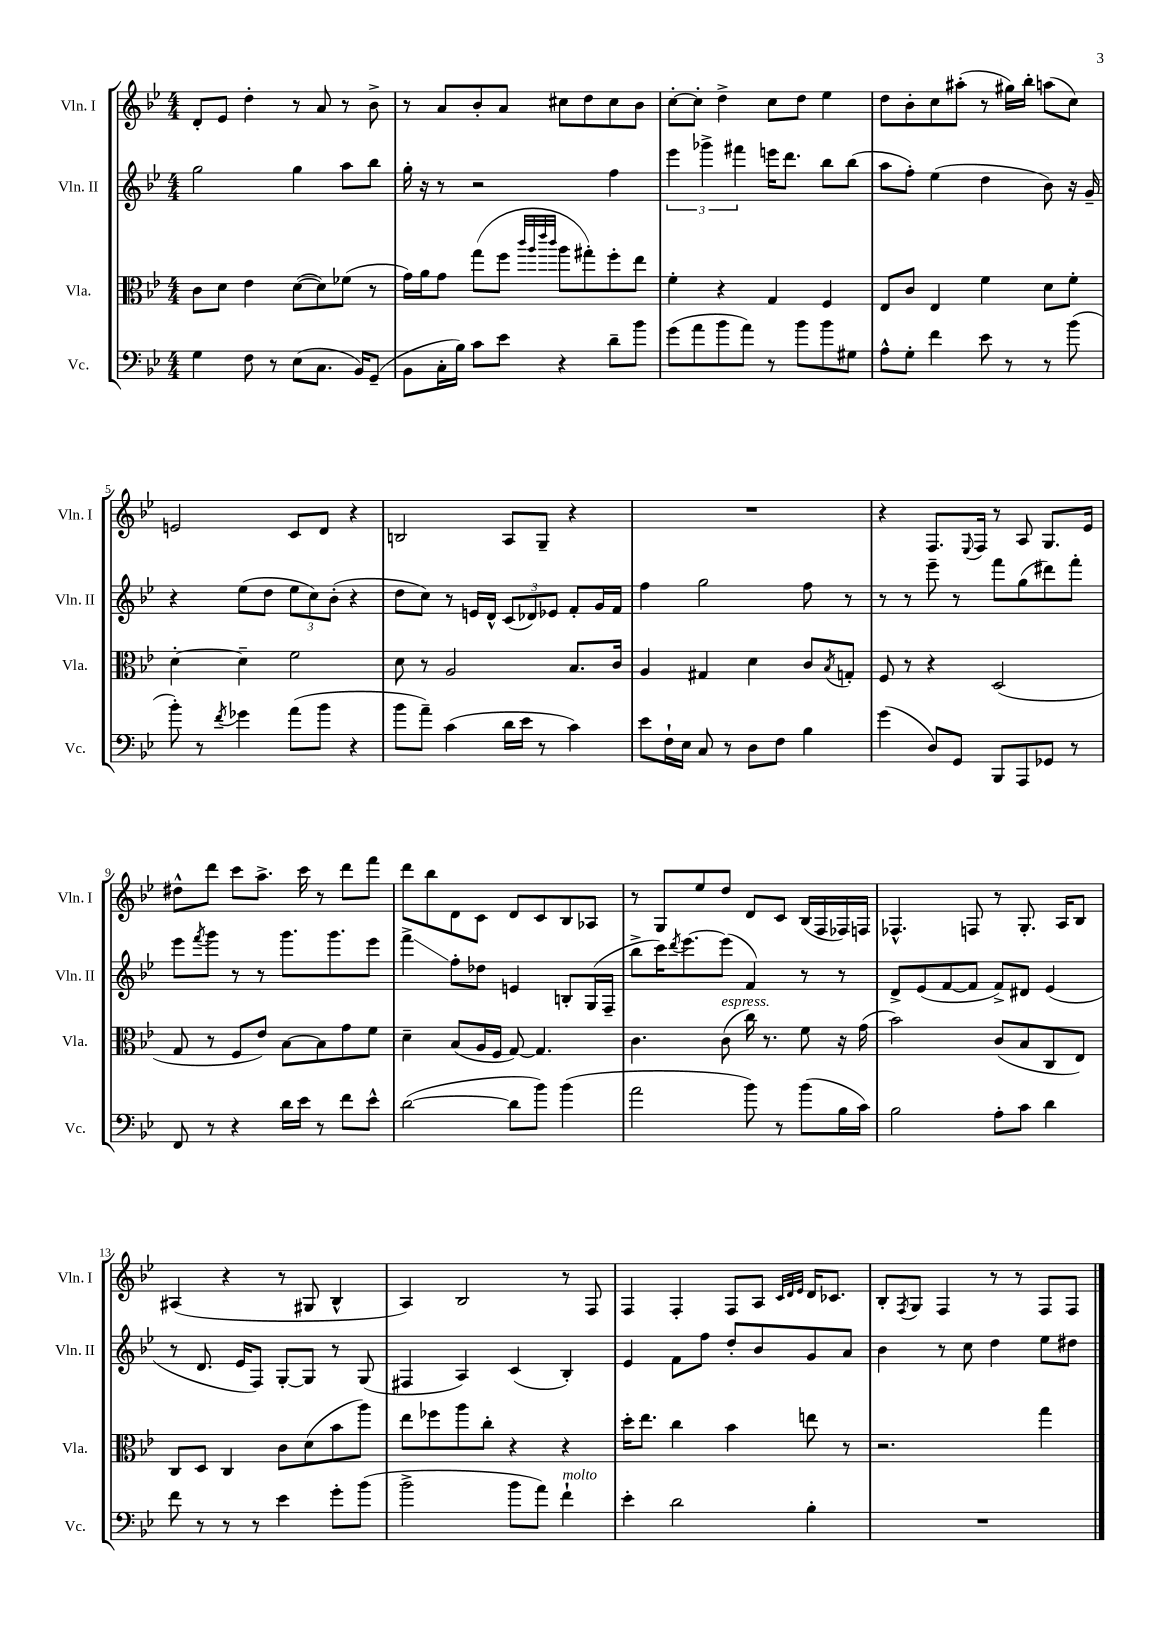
<<
\new StaffGroup <<
\new Staff = "s0" \with { instrumentName = "Vln. I" shortInstrumentName = "Vln. I" } {
    \clef treble \key bes \major \numericTimeSignature \time 4/4
    d'8-. ees'8 d''4-. r8 a'8 r8 bes'8-> |
    r8 a'8 bes'8-. a'8 cis''8 d''8 cis''8 bes'8 |
    c''8~-. c''8-. d''4-> c''8 d''8 ees''4 |
    d''8 bes'8-. c''8 ais''8-.( r8 gis''16) bes''16-. a''8( c''8) |
    e'2 c'8 d'8 r4 |
    b2 a8 g8-- r4 |
    R1 |
    r4 f8. \appoggiatura { ees8 } f16 r8 a8 g8. ees'16 |
    dis''8-^ d'''8 c'''8 a''8.-> c'''16 r8 d'''8 f'''8 |
    d'''8 bes''8 d'8 c'8 d'8 c'8 bes8 aes8 |
    r8 g8 ees''8 d''8 d'8 c'8 bes16( f16 fes16) f16 |
    fes4.-^ f8 r8 g8.-. a16 bes8 |
    ais4( r4 r8 gis8 bes4-^ |
    a4) bes2 r8 f8 |
    f4 f4-. f8 a8 \grace { c'32 d'32 ees'32 } d'16 ces'8. |
    bes8-. \acciaccatura { f8 } g8 f4 r8 r8 f8 f8 \bar "|." |
}
\new Staff = "s1" \with { instrumentName = "Vln. II" shortInstrumentName = "Vln. II" } {
    \clef treble \key bes \major \numericTimeSignature \time 4/4
    g''2 g''4 a''8 bes''8 |
    g''16-. r16 r8 r2 f''4 |
    \tuplet 3/2 { ees'''4 ges'''4-> fis'''4 } e'''16 d'''8. bes''8 bes''8( |
    a''8 f''8-.) ees''4( d''4 bes'8) r16 g'16-- |
    r4 ees''8( d''8 \tuplet 3/2 { ees''8 c''8) bes'8-.( } r4 |
    d''8 c''8) r8 e'16 d'16-^ \tuplet 3/2 { c'8( des'8) ees'8 } f'8-. g'16 f'16 |
    f''4 g''2 f''8 r8 |
    r8 r8 ees'''8-- r8 f'''8 g''8( dis'''8) f'''8-. |
    ees'''8 \acciaccatura { f'''8 } g'''8 r8 r8 g'''8. g'''8. ees'''8 |
    f'''4->\glissando f''8-. des''8 e'4 b8-. g16( f16-- |
    bes''8-> c'''16) \acciaccatura { d'''8 } ees'''8.~ ees'''8( f'4) r8 r8 |
    d'8-> ees'8( f'8~ f'8 f'8->) dis'8 ees'4( |
    r8 d'8. ees'16 f8) g8~-. g8 r8 g8( |
    fis4 a4) c'4( bes4-.) |
    ees'4 f'8 f''8 d''8-. bes'8 g'8 a'8 |
    bes'4 r8 c''8 d''4 ees''8 dis''8 \bar "|." |
}
\new Staff = "s2" \with { instrumentName = "Vla." shortInstrumentName = "Vla." } {
    \clef alto \key bes \major \numericTimeSignature \time 4/4
    c'8 d'8 ees'4 d'8~( d'8) fes'8( r8 |
    g'16) a'16 g'8 g''8( f''8 \grace { c'''32 a''32 ees'''32 c'''32 } a''8 gis''8-.) f''8-. ees''8 |
    f'4-. r4 g4 f4 |
    ees8 c'8 ees4 f'4 d'8 f'8-. |
    d'4~-. d'4-- f'2 |
    d'8 r8 a2 bes8. c'16 |
    a4 gis4 d'4 c'8 \acciaccatura { bes8 } g8-. |
    f8 r8 r4 d2( |
    g8 r8 f8 ees'8) bes8~ bes8 g'8 f'8 |
    d'4-- bes8( a16 f16 g8~) g4. |
    c'4. c'8^\markup { \italic "espress." }( c''16) r8. f'8 r16 g'16( |
    bes'2) c'8( bes8 c8 ees8) |
    c8 d8 c4 c'8 d'8( bes'8 a''8) |
    ees''8 fes''8 a''8 c''8-. r4 r4 |
    d''16-. ees''8. c''4 bes'4 e''8 r8 |
    r2. g''4 \bar "|." |
}
\new Staff = "s3" \with { instrumentName = "Vc." shortInstrumentName = "Vc." } {
    \clef bass \key bes \major \numericTimeSignature \time 4/4
    g4 f8 r8 ees8( c8. bes,16) g,8--( |
    bes,8 c16-. bes16) c'8 ees'8 r4 d'8-- bes'8 |
    g'8( a'8 bes'8 a'8) r8 bes'8 bes'8 gis8 |
    a8-^ g8-. f'4 ees'8 r8 r8 bes'8( |
    bes'8-.) r8 \acciaccatura { f'8 } ges'4 a'8( bes'8 r4 |
    bes'8 a'8--) c'4( d'16 ees'16 r8 c'4) |
    ees'8 f16-! ees16 c8 r8 d8 f8 bes4 |
    g'4( d8) g,8 bes,,8 a,,8 ges,8 r8 |
    f,8 r8 r4 d'16 ees'16 r8 f'8 ees'8-^ |
    d'2~( d'8 bes'8) bes'4( |
    a'2 bes'8) r8 bes'8( bes16 c'16) |
    bes2 a8-. c'8 d'4 |
    f'8 r8 r8 r8 ees'4 g'8-. bes'8( |
    bes'2-> bes'8 a'8) f'4-!^\markup { \italic "molto" } |
    ees'4-. d'2 bes4-. |
    R1 \bar "|." |
}
>>
>>
